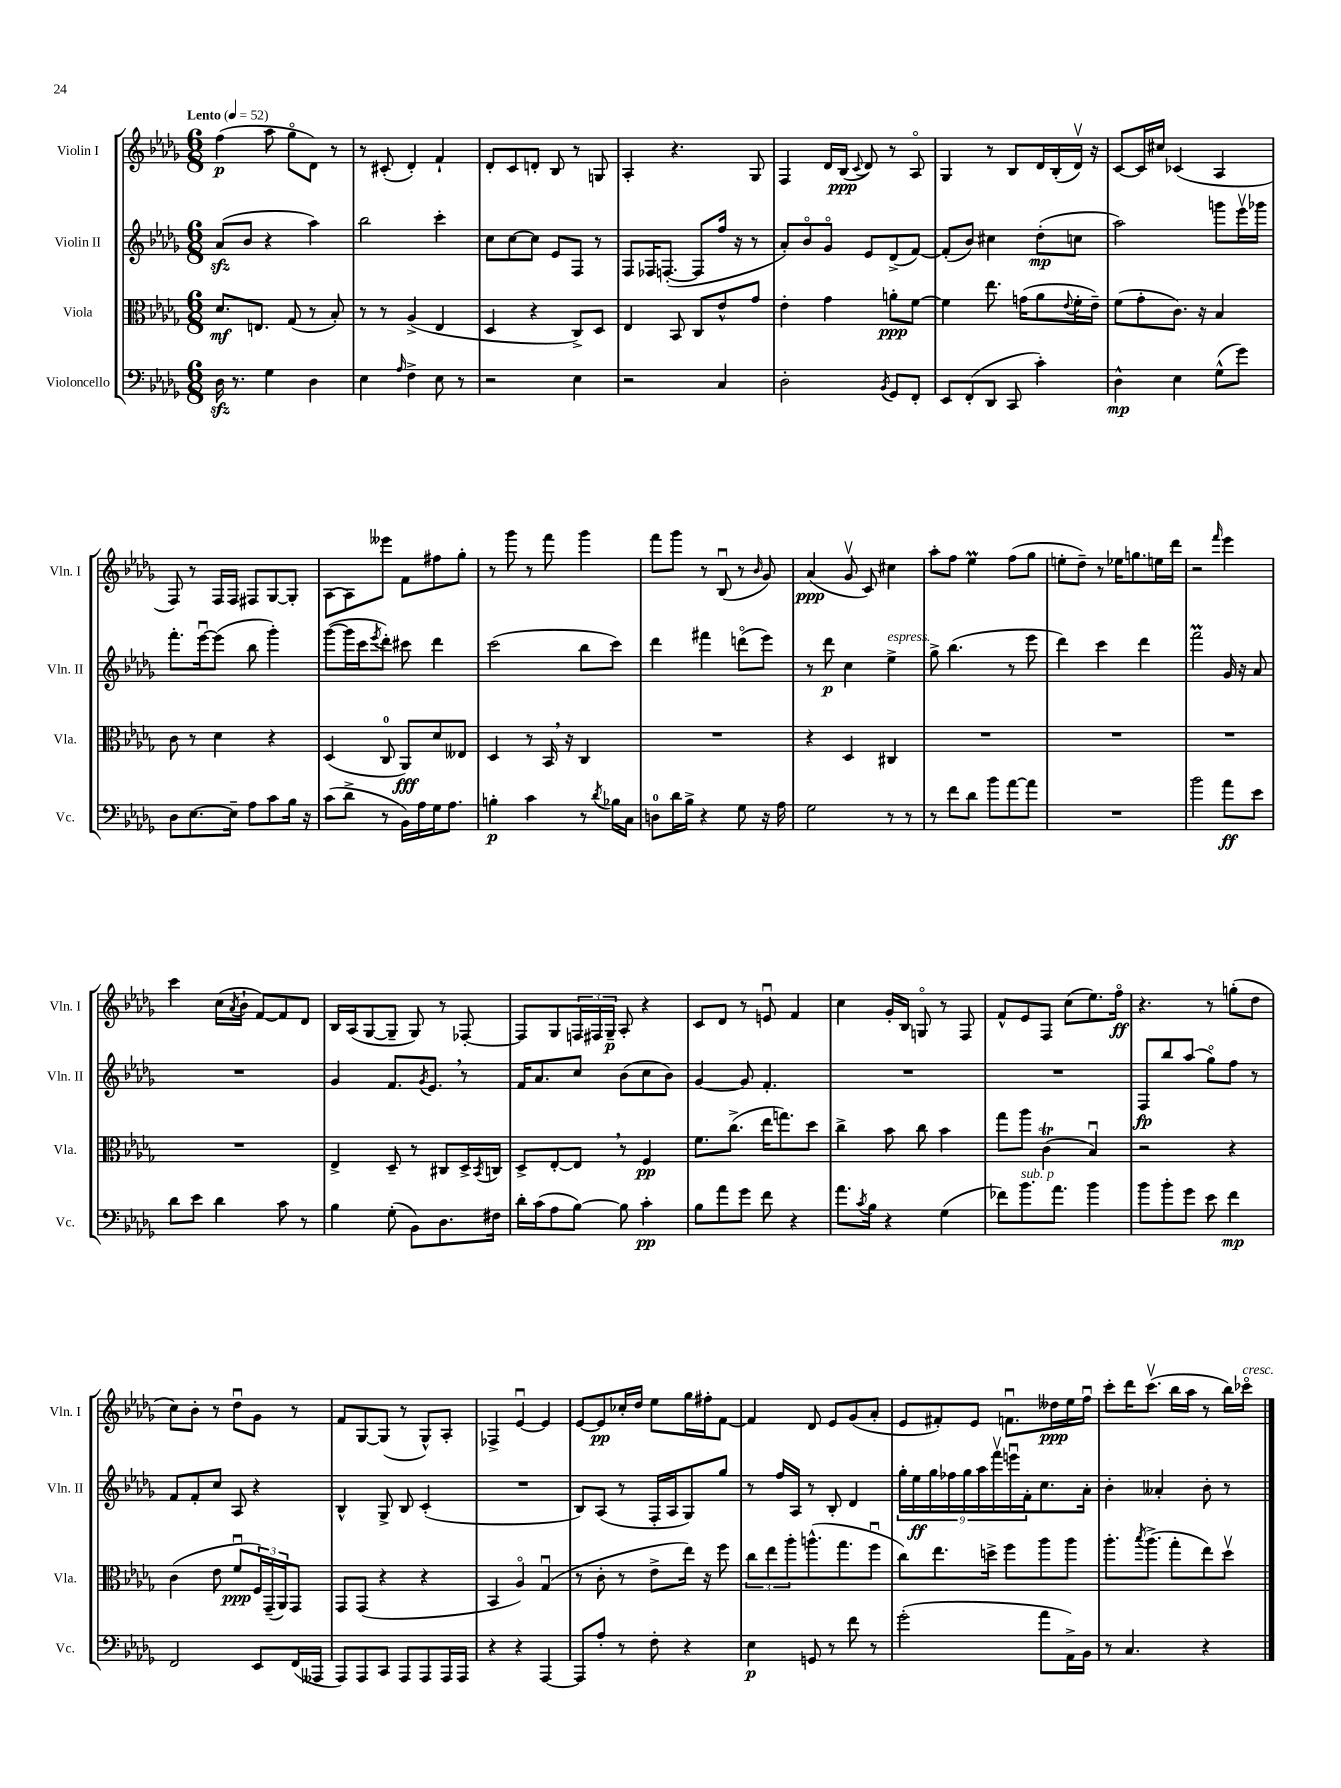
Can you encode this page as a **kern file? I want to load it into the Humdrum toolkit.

**kern	**dynam	**kern	**dynam	**kern	**dynam	**kern	**dynam
*part4	*part4	*part3	*part3	*part2	*part2	*part1	*part1
*staff4	*staff4	*staff3	*staff3	*staff2	*staff2	*staff1	*staff1
*I"Violoncello	*	*I"Viola	*	*I"Violin II	*	*I"Violin I	*
*I'Vc.	*	*I'Vla.	*	*I'Vln. II	*	*I'Vln. I	*
*clefF4	*	*clefC3	*	*clefG2	*	*clefG2	*
*k[b-e-a-d-g-]	*	*k[b-e-a-d-g-]	*	*k[b-e-a-d-g-]	*	*k[b-e-a-d-g-]	*
*M6/8	*	*M6/8	*	*M6/8	*	*M6/8	*
*MM52	*	*MM52	*	*MM52	*	*MM52	*
=1	=1	=1	=1	=1	=1	=1	=1
!	!	!	!	!	!	!LO:TX:a:B:t=Lento	!
16D-zz\	.	8.d-/L	mf	(8a-zz/L	.	(4ff\	p
8.r	.	.	.	.	.	.	.
.	.	.	.	8b-/J	.	.	.
.	.	8.En/J	.	.	.	.	.
4G-\	.	.	.	4r	.	8aa-\	.
.	.	(8G-/	.	.	.	8gg-\L	.
4D-\	.	8r	.	4aa-\)	.	8d-\J)	.
.	.	8B-'/)	.	.	.	8r	.
=2	=2	=2	=2	=2	=2	=2	=2
4E-\	.	8r	.	2bb-\	.	8r	.
.	.	8r	.	.	.	(8c#X'/	.
16qqA-/	.	.	.	.	.	.	.
4F^\	.	(4A-^/	.	.	.	4d-'/)	.
8E-\	.	4E-/	.	4ccc'\	.	4f`/	.
8r	.	.	.	.	.	.	.
=3	=3	=3	=3	=3	=3	=3	=3
2r	.	4D-/	.	8cc\L	.	8d-'/L	.
.	.	.	.	[8cc\	.	8c/	.
.	.	4r	.	8cc\J]	.	8dn'/J	.
.	.	.	.	8e-/L	.	8B-/	.
4E-\	.	8C^/L)	.	8F/J	.	8r	.
.	.	8D-/J	.	8r	.	8Gn/	.
=4	=4	=4	=4	=4	=4	=4	=4
2r	.	4E-/	.	8F/L	.	4A-'/	.
.	.	.	.	16F-X/K	.	.	.
.	.	.	.	([8.Fn'/J	.	.	.
.	.	8BB-/	.	.	.	4.r	.
.	.	8C/L	.	8F/L]	.	.	.
4C/	.	8e-^^/	.	16ff/Jk	.	.	.
.	.	.	.	16r	.	.	.
.	.	8g-/J	.	8r	.	8G-/	.
=5	=5	=5	=5	=5	=5	=5	=5
2D-'\	.	4e-'\	.	8a-'/L)	.	4F/	.
.	.	.	.	8b-/	.	.	.
.	.	4g-\	.	8g-/J	.	16d-/LL	.
.	.	.	.	.	.	(16B-/JJ	ppp
.	.	.	.	.	.	8qqc/	.
.	.	.	.	8e-/L	.	8d-/)	.
8qBB-/	.	.	.	.	.	.	.
8GG-/L	.	8an'\L	ppp	(8d-^/	.	8r	.
8FF'/J	.	[8f\J	.	[8f/J)	.	8A-/	.
=6	=6	=6	=6	=6	=6	=6	=6
8EE-/L	.	4f\]	.	(8f'/L]	.	4G-/	.
(8FF'/	.	.	.	8b-/J)	.	.	.
8DD-/J	.	8.ee-\	.	4cc#X\	.	8r	.
8CC/	.	.	.	.	.	8B-/L	.
.	.	(16gn\KL	.	.	.	.	.
4c'\)	.	8a-\	.	(8dd-'\L	mp	16d-/L	.
.	.	.	.	.	.	(16B-'/	.
.	.	8qqe-/	.	.	.	.	.
.	.	16f'\L	.	8ccn\J	.	16d-v/JJ)	.
.	.	16e-~\JJ)	.	.	.	16r	.
=7	=7	=7	=7	=7	=7	=7	=7
4D-^^\	mp	(8f\L	.	2aa-\)	.	[8c/L	.
.	.	8g-'\	.	.	.	16c/L]	.
.	.	.	.	.	.	16cc#X/JJ	.
4E-\	.	8.c\J)	.	.	.	(4c-X/	.
.	.	16r	.	.	.	.	.
(8G-^^\L	.	4B-/	.	8gggn\L	.	4A-/	.
8g-\J)	.	.	.	16eee-v\L	.	.	.
.	.	.	.	16ggg-X\JJ	.	.	.
!!LO:LB:g=z
=8	=8	=8	=8	=8	=8	=8	=8
8D-\L	.	8c\	.	8.fff'\L	.	8F/)	.
[8.E-\	.	8r	.	.	.	8r	.
.	.	.	.	[16eee-u\k	.	.	.
.	.	4d-\	.	(8eee-\J]	.	16F/LL	.
16E-~\Jk]	.	.	.	.	.	16F/JJ	.
8A-\L	.	.	.	8bb-\	.	8F#X/L	.
8c\	.	4r	.	4ggg-'\)	.	[8G-/	.
16B-\Jk	.	.	.	.	.	8G-'/J]	.
16r	.	.	.	.	.	.	.
=9	=9	=9	=9	=9	=9	=9	=9
(8c\L	.	(4D-/	.	([8ggg-\L	.	[8A-\L	.
8d-^\J	.	.	.	16ggg-\L]	.	8A-\]	.
.	.	.	.	16ccc\J	.	.	.
.	.	.	.	8qeee-/	.	.	.
8r	.	8C/	.	8ddd-'\J)	.	8eee--X\J	.
16BB-\LL)	.	8AA-/L)	fff	8ccc#X\	.	8f\L	.
16A-\	.	.	.	.	.	.	.
16G-\J	.	8d-/	.	4ddd-\	.	8ff#X\	.
8.A-\J	.	.	.	.	.	.	.
.	.	8E--X/J	.	.	.	8gg-'\J	.
=10	=10	=10	=10	=10	=10	=10	=10
4Bn'\	p	4D-/	.	(2ccc\	.	8r	.
.	.	.	.	.	.	8ggg-\	.
4c\	.	8r	.	.	.	8r	.
.	.	16BB-,/	.	.	.	8fff\	.
.	.	16r	.	.	.	.	.
8r	.	4C/	.	8bb-\L	.	4ggg-\	.
8qd-/	.	.	.	.	.	.	.
16B-X\LL	.	.	.	8ccc\J)	.	.	.
16C\JJ	.	.	.	.	.	.	.
=11	=11	=11	=11	=11	=11	=11	=11
8Dn\L	.	2.r	.	4ddd-\	.	8fff\L	.
16d-\L	.	.	.	.	.	8ggg-\J	.
16B-^\JJ	.	.	.	.	.	.	.
4r	.	.	.	4fff#X\	.	8r	.
.	.	.	.	.	.	(8B-u/	.
8G-\	.	.	.	(8dddn\L	.	8r	.
.	.	.	.	.	.	16qqb-/	.
16r	.	.	.	8eee-\J)	.	8g-/)	.
16A-\	.	.	.	.	.	.	.
=12	=12	=12	=12	=12	=12	=12	=12
2G-\	.	4r	.	8r	.	(4a-/	ppp
.	.	.	.	8ddd-\	p	.	.
.	.	4D-/	.	4cc\	.	8g-v/	.
.	.	.	.	.	.	8c/)	.
!	!	!	!	!LO:TX:a:i:t=espress.	!	!	!
8r	.	4C#X/	.	4ee-^\	.	4cc#X\	.
8r	.	.	.	.	.	.	.
=13	=13	=13	=13	=13	=13	=13	=13
8r	.	2.r	.	8gg-^\	.	8aa-'\L	.
8f\L	.	.	.	(4.bb-\	.	8ff\J	.
8d-\J	.	.	.	.	.	4ee-M\	.
8b-\L	.	.	.	.	.	.	.
[8a-\	.	.	.	8r	.	(8ff\L	.
8a-\J]	.	.	.	8eee-\	.	8gg-\J	.
=14	=14	=14	=14	=14	=14	=14	=14
2.r	.	2.r	.	4ddd-\)	.	8een'\L	.
.	.	.	.	.	.	8dd-~\J)	.
.	.	.	.	4ccc\	.	8r	.
.	.	.	.	.	.	16ee-X\KL	.
.	.	.	.	.	.	8.ggn\	.
.	.	.	.	4ddd-\	.	.	.
.	.	.	.	.	.	16een\L	.
.	.	.	.	.	.	16ddd-\JJ	.
=15	=15	=15	=15	=15	=15	=15	=15
2b-\	.	2.r	.	2fffm\	.	2r	.
.	.	.	.	.	.	16qqfff/	.
8a-\L	ff	.	.	16g-/	.	4eee-\	.
.	.	.	.	16r	.	.	.
8e-\J	.	.	.	8a-/	.	.	.
!!LO:LB:g=z
=16	=16	=16	=16	=16	=16	=16	=16
8d-\L	.	2.r	.	2.r	.	4ccc\	.
8e-\J	.	.	.	.	.	.	.
4d-\	.	.	.	.	.	(16cc\LL	.
.	.	.	.	.	.	8qa-/	.
.	.	.	.	.	.	16b-`\JJ	.
.	.	.	.	.	.	[8f/L)	.
8c\	.	.	.	.	.	8f/]	.
8r	.	.	.	.	.	8d-/J	.
=17	=17	=17	=17	=17	=17	=17	=17
4B-\	.	4E-^/	.	4g-/	.	16B-/LL	.
.	.	.	.	.	.	(16A-/J	.
.	.	.	.	.	.	[8G-/	.
(8G-'\	.	8D-~/	.	8.f/L	.	8G-~/J]	.
8BB-\L)	.	8r	.	.	.	8G-/)	.
.	.	.	.	8qg-/	.	.	.
.	.	.	.	8.e-,/J	.	.	.
8.D-\	.	8C#X/L	.	.	.	8r	.
.	.	16D-^/L	.	8r	.	[8F-X'/	.
.	.	8qBB-/	.	.	.	.	.
16F#X\Jk	.	16Cn/JJ	.	.	.	.	.
=18	=18	=18	=18	=18	=18	=18	=18
16d-'\LL	.	8D-^/L	.	16f/KL	.	8F-/L]	.
(16c\J	.	.	.	8.a-/	.	.	.
8A-\	.	[8E-'/	.	.	.	8G-/	.
[8B-\J)	.	8E-,/J]	.	8cc/J	.	24Fn/L	.
.	.	.	.	.	.	24F#X/	.
.	.	.	.	.	.	24G-~/JJ	p
8B-\]	.	8r	.	(8b-\L	.	8A-'/	.
4c'\	pp	4F/	pp	8cc\	.	4r	.
.	.	.	.	8b-\J)	.	.	.
=19	=19	=19	=19	=19	=19	=19	=19
8B-\L	.	8.f\L	.	[4g-/	.	8c/L	.
8a-\	.	.	.	.	.	8d-/J	.
.	.	(8.cc^\J	.	.	.	.	.
8g-\J	.	.	.	8g-/]	.	8r	.
8f\	.	16ee-\KL	.	4.f'/	.	8enu/	.
.	.	8.ggn\)	.	.	.	.	.
4r	.	.	.	.	.	4f/	.
.	.	8dd-\J	.	.	.	.	.
=20	=20	=20	=20	=20	=20	=20	=20
8.a-\L	.	4cc^\	.	2.r	.	4cc\	.
8qc/	.	.	.	.	.	.	.
16B-\Jk	.	.	.	.	.	.	.
4r	.	8b-\	.	.	.	16g-'/LL	.
.	.	.	.	.	.	16B-/JJ	.
.	.	8cc\	.	.	.	8Gn/	.
(4G-\	.	4b-\	.	.	.	8r	.
.	.	.	.	.	.	8F/	.
=21	=21	=21	=21	=21	=21	=21	=21
8f-X\L)	.	8gg-\L	.	2.r	.	8f^^/L	.
!LO:TX:a:i:t=sub. p	!	!	!	!	!	!	!
8.b-\	.	8aa-\J	.	.	.	8e-/	.
.	.	(4ct\	.	.	.	8F/J	.
8.a-\J	.	.	.	.	.	.	.
.	.	.	.	.	.	(8cc\L	.
4b-\	.	4B-u/)	.	.	.	8.ee-\)	.
.	.	.	.	.	.	16ff\Jk	ff
=22	=22	=22	=22	=22	=22	=22	=22
8b-\L	.	2r	.	8F/L	fp	4.r	.
8b-'\	.	.	.	8bb-/	.	.	.
8g-\J	.	.	.	(8aa-/J	.	.	.
8e-\	.	.	.	8gg-\L)	.	8r	.
4f\	mp	4r	.	8ff\J	.	(8ggn'\L	.
.	.	.	.	8r	.	8dd-\J	.
!!LO:LB:g=z
=23	=23	=23	=23	=23	=23	=23	=23
2FF/	.	(4c\	.	8f/L	.	8cc\L)	.
.	.	.	.	8f'/	.	8b-'\J	.
.	.	8e-\	.	8cc/J	.	8r	.
.	.	8fu/L	ppp	8A-/	.	8dd-u\L	.
8EE-/L	.	24F/L)	.	4r	.	8g-\J	.
.	.	(24GG-~/	.	.	.	.	.
.	.	24AA-/J)	.	.	.	.	.
(16FF/L	.	8GG-/J	.	.	.	8r	.
16AAA--X/JJ	.	.	.	.	.	.	.
=24	=24	=24	=24	=24	=24	=24	=24
8AAA-/L)	.	8GG-/L	.	4B-^^/	.	8f/L	.
8AAA-/	.	(8GG-/J	.	.	.	[8G-/	.
8CC/J	.	4r	.	8G-^/	.	(8G-/J]	.
8AAA-/L	.	.	.	8B-/	.	8r	.
8AAA-/	.	4r	.	(4c'/	.	8G-^^/L)	.
16AAA-/L	.	.	.	.	.	8A-'/J	.
16AAA-/JJ	.	.	.	.	.	.	.
=25	=25	=25	=25	=25	=25	=25	=25
4r	.	4BB-/	.	2.r	.	4F-X^/	.
4r	.	4A-/)	.	.	.	[4e-u/	.
[4AAA-/	.	(4G-u/	.	.	.	4e-/]	.
=26	=26	=26	=26	=26	=26	=26	=26
8AAA-/L]	.	8r	.	8B-/L)	.	[8e-/L	.
8A-'/J	.	8c'\	.	(8A-/J	.	8e-/]	pp
8r	.	8r	.	8r	.	16cc-X'/L	.
.	.	.	.	.	.	16dd-/JJ	.
8F'\	.	8e-^\L	.	16F'/LL	.	8ee-\L	.
.	.	.	.	16A-/J	.	.	.
4r	.	16ee-\Jk)	.	8G-/)	.	16gg-\L	.
.	.	16r	.	.	.	16ff#X'\J	.
.	.	8ff\	.	8gg-/J	.	[8f\J	.
=27	=27	=27	=27	=27	=27	=27	=27
4E-\	p	12cc\L	.	8r	.	4f/]	.
.	.	12ee-\	.	.	.	.	.
.	.	.	.	16ff/LL	.	.	.
.	.	12aa-'\	.	.	.	.	.
.	.	.	.	16A-/JJ	.	.	.
8GGn/	.	(8.aan^^\	.	8r	.	8d-/	.
8r	.	.	.	8B-'/	.	8e-/L	.
.	.	8.gg-\	.	.	.	.	.
8f\	.	.	.	4d-/	.	(8g-/	.
8r	.	8ffu\J	.	.	.	8a-'/J	.
=28	=28	=28	=28	=28	=28	=28	=28
(2g-'\	.	8cc\L)	.	18gg-'\LL	.	8e-/L	.
.	.	.	.	18ee-\	ff	.	.
.	.	.	.	18gg-\	.	.	.
.	.	8.ee-\	.	.	.	8f#X'/)	.
.	.	.	.	18ff-X\	.	.	.
.	.	.	.	18gg-\	.	.	.
.	.	.	.	.	.	8e-/J	.
.	.	.	.	18aa-\	.	.	.
.	.	16ddn^\Jk	.	.	.	.	.
.	.	.	.	18fffv\	.	.	.
.	.	8ff\L	.	.	.	8.fnu\L	.
.	.	.	.	18eeenu\	.	.	.
.	.	.	.	18f'\J	.	.	.
8a-\L	.	8aa-\	.	8.cc\	.	.	.
.	.	.	.	.	.	16dd--X\L	ppp
16AA-^\L)	.	8aa-\J	.	.	.	16ee-\	.
16BB-\JJ	.	.	.	16a-'\Jk	.	16ffu\JJ	.
=29	=29	=29	=29	=29	=29	=29	=29
8r	.	8.aa-'\L	.	4b-'\	.	8ccc'\L	.
4.C/	.	.	.	.	.	16ddd-\K	.
.	.	8qbb-/	.	.	.	.	.
.	.	(8.aa-^\J	.	.	.	(8.cccv\J	.
.	.	.	.	4a--X'/	.	.	.
.	.	8gg-'\L	.	.	.	16bb-\LL	.
.	.	.	.	.	.	16aa-\JJ	.
4r	.	8ee-\)	.	8b-'\	.	8r	.
.	.	8dd-v\J	.	8r	.	16bb-\LL)	.
!	!	!	!	!	!	!LO:TX:a:i:t=cresc.	!
.	.	.	.	.	.	16ccc-X\JJ	.
==	==	==	==	==	==	==	==
*-	*-	*-	*-	*-	*-	*-	*-
